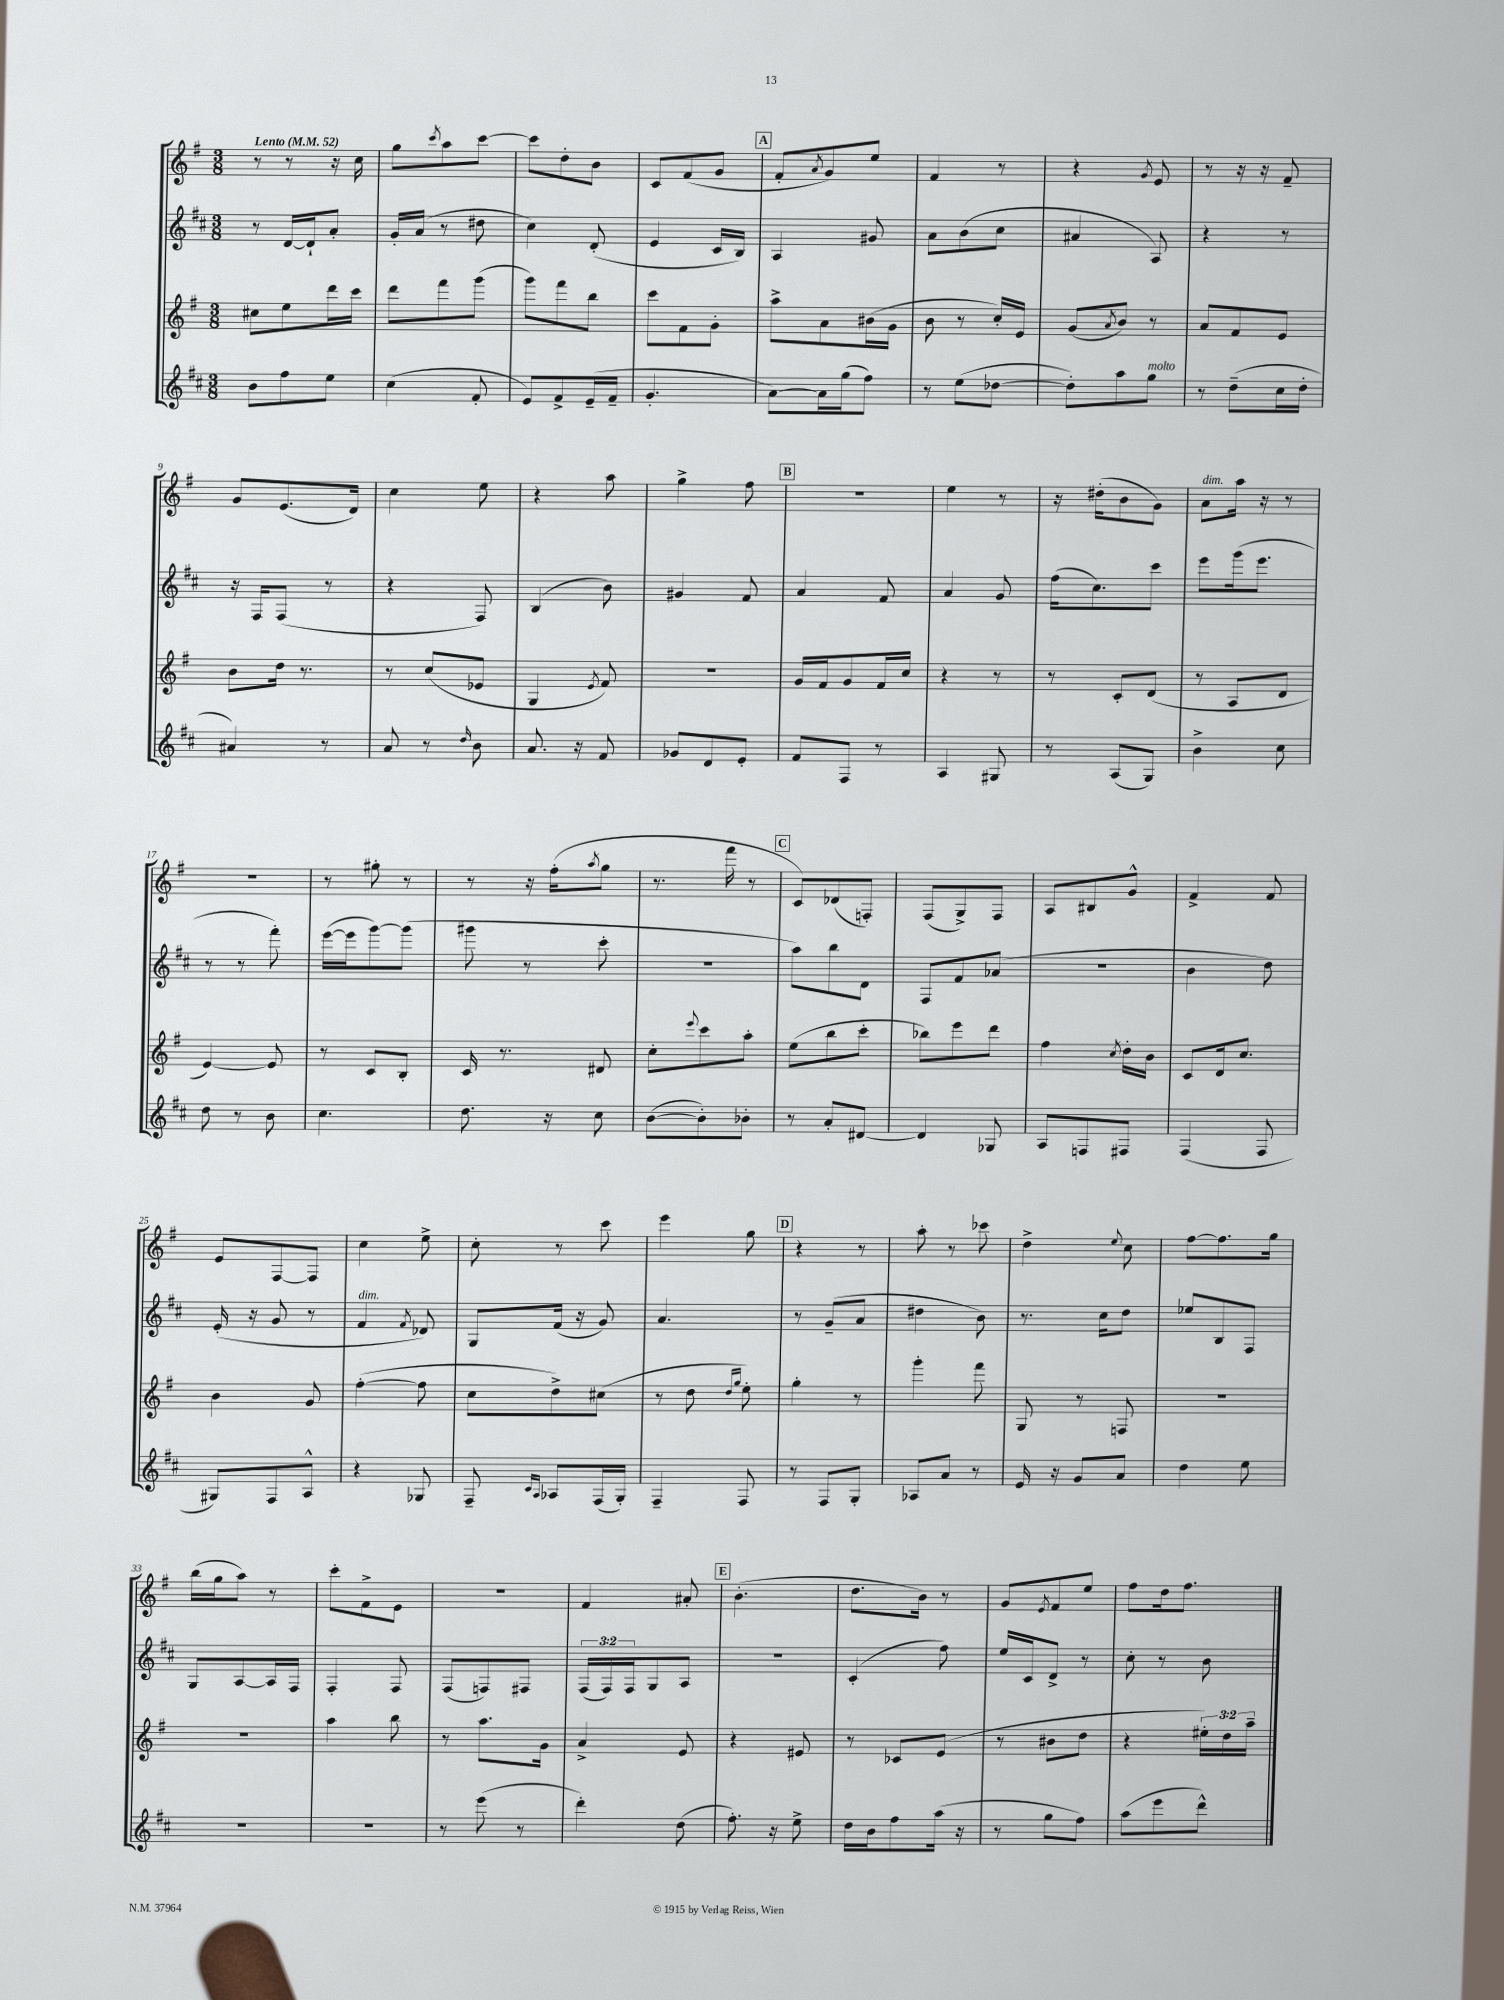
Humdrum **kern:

**kern	**kern	**kern	**kern
*part4	*part3	*part2	*part1
*staff4	*staff3	*staff2	*staff1
*clefG2	*clefG2	*clefG2	*clefG2
*k[f#c#]	*k[f#]	*k[f#c#]	*k[f#]
*M3/8	*M3/8	*M3/8	*M3/8
*MM52	*MM52	*MM52	*MM52
=1	=1	=1	=1
!	!	!	!LO:TX:a:B:t=Lento
8b\L	8cc#X\L	8r	8r
8ff#\	8ee\	[16d/LL	8r
.	.	16d`/J]	.
8ee\J	16ddd\L	8a'/J	16r
.	16ccc\JJ	.	16cc\
=2	=2	=2	=2
(4cc#\	8ddd\L	16g'/LL	8gg\L
.	.	(16a/JJ	.
.	.	.	8qccc/
.	8fff#\	8r	8aa\
8f#'/	(8ggg\J	8dd#X\	[8ccc\J
=3	=3	=3	=3
8e/L)	8ggg\L)	4cc#\)	8ccc\L]
8f#^/	8fff#\	.	8dd'\
(16e~/L	8bb\J	(8d'/	8b\J
16f#~/JJ	.	.	.
=4	=4	=4	=4
4.g'/	8ccc\L	4e/	8c/L
.	8f#\	.	(8f#/
.	8g'\J	16c#/LL	8g/J
.	.	16B/JJ)	.
!!LO:REH:place=s1:t=A
=5	=5	=5	=5
[8a\L)	8aa^\L	4A/	8f#'/L
.	.	.	8qa/
16a\L]	8a\	.	8g/)
(16gg\J	.	.	.
8ff#\J)	(16b#X\L	8g#X/	8ee/J
.	16g\JJ	.	.
=6	=6	=6	=6
8r	8b\	8a\L	4f#/
(8ee\L	8r	(8b\	.
[8dd-X\J	16cc'/LL)	8cc#\J	8r
.	16e/JJ	.	.
=7	=7	=7	=7
8dd-'\L])	(8g/L	4a#X/	4r
.	8qa/	.	.
8aa\	8b/J)	.	.
.	.	.	8qg/
!LO:TX:a:i:t=molto	!	!	!
8gg\J	8r	8A/)	8e/
=8	=8	=8	=8
8r	8a/L	4r	8r
(8dd~\L	8f#/	.	16r
.	.	.	16r
16cc#\L	8e/J	8r	8f#~/
16dd'\JJ	.	.	.
!!LO:LB:g=z
=9	=9	=9	=9
4a#X/)	8b\L	16r	8g/L
.	.	16F#/KL	.
.	16dd\Jk	(8F#/J	(8.e/
.	8.r	.	.
8r	.	8r	.
.	.	.	16d/Jk)
=10	=10	=10	=10
8a/	8r	4r	4cc\
8r	(8cc/L	.	.
16qqdd/	.	.	.
8b\	8e-X/J	8F#/)	8ee\
=11	=11	=11	=11
8.a/	4G/	(4B/	4r
16r	.	.	.
.	8qe/	.	.
8f#/	8f#/)	8b\)	8aa\
=12	=12	=12	=12
8g-X/L	4.r	4g#X/	4gg^\
8d/	.	.	.
8e'/J	.	8f#/	8ff#\
!!LO:REH:place=s1:t=B
=13	=13	=13	=13
8f#/L	16g/LL	4a/	4.r
.	16f#/J	.	.
8F#/J	8g/	.	.
8r	16f#/L	8f#/	.
.	16cc/JJ	.	.
=14	=14	=14	=14
4A/	4r	4a/	4ee\
8G#X/	8r	8g/	8r
=15	=15	=15	=15
8r	8r	(16ff#\KL	16r
.	.	8.cc#\)	(16dd#X'\KL
(8A/L	8c'/L	.	8b\
8G/J)	(8d/J	8ccc#\J	8g\J)
=16	=16	=16	=16
!	!	!	!LO:TX:a:i:t=dim.
4b^\	8r	8eee\L	8a\L
.	8A/L	(16ggg\k	16aa\Jk
.	.	8.eee\J	16r
8cc#\	8d/J	.	8r
!!LO:LB:g=z
=17	=17	=17	=17
8dd\	[4e/)	8r	4.r
8r	.	8r	.
8b\	8e/]	8fff#'\)	.
=18	=18	=18	=18
4.cc#\	8r	([16eee\LL	8r
.	.	16eee\J]	.
.	8c/L	[8ggg\)	8gg#X'\
.	8B'/J	(8ggg\J]	8r
=19	=19	=19	=19
8.dd\	16c/	8ggg#X\	8r
.	8.r	.	.
.	.	8r	16r
16r	.	.	(16ff#'\KL
.	.	.	8qaa/
8cc#\	8d#X/	8ccc#'\	8gg\J
=20	=20	=20	=20
([8b\L	8cc'\L	4.r	8.r
.	8qqeee/	.	.
8b'\])	8ccc\	.	.
.	.	.	16fff#\
8b-X'\J	8aa'\J	.	8r
!!LO:REH:place=s1:t=C
=21	=21	=21	=21
8r	(8ee\L	8aa\L)	8c/L)
8a'/L	8bb\	8bb\	(8d-X/
[8d#X/J	8ccc'\J	8d\J	8Fn'/J)
=22	=22	=22	=22
4d#/]	8bb-X\L)	8F#/L	(8F#/L
.	8eee\	8f#/	8G^/)
8G-X/	8ddd\J	(8a-X/J	8F#/J
=23	=23	=23	=23
8A/L	4ff#\	4.r	8A/L
8Fn/	.	.	8B#X/
.	8qcc/	.	.
8F#X/J	16dd'\LL	.	8g^^/J
.	16b\JJ	.	.
=24	=24	=24	=24
(4F#/	8c/L	4b\	4f#^/
.	16d/k	.	.
.	8.cc/J	.	.
8F#/	.	8dd\)	8f#/
!!LO:LB:g=z
=25	=25	=25	=25
8G#X/L)	4b\	(16e'/	8e/L
.	.	16r	.
8F#/	.	8g/	[8F#/
8A^^/J	8g/	8r	8F#/J]
=26	=26	=26	=26
!	!	!LO:TX:a:i:t=dim.	!
4r	([4ff#'\	4f#/	4cc\
.	.	8qf#/	.
8G-X/	8ff#\]	8d-X/)	8ee^\
=27	=27	=27	=27
8F#~/	8cc\L	8G/L	8cc'\
16qqc#/LL	.	.	.
16qqA/JJ	.	.	.
8A-X/L	8dd^\)	(16f#/Jk	8r
.	.	16r	.
(16F#/L	(8cc#X\J	8g/)	8ccc\
16G'/JJ)	.	.	.
=28	=28	=28	=28
4F#~/	8r	4.a/	4eee\
.	8dd\	.	.
.	16qqdd/LL	.	.
.	16qqgg/JJ	.	.
8F#/	8ee'\)	.	8gg\
!!LO:REH:place=s1:t=D
=29	=29	=29	=29
8r	4gg'\	8r	4r
8F#/L	.	(8g~/L	.
8G'/J	8r	8a/J	8r
=30	=30	=30	=30
8A-X/L	4ggg'\	4dd#X\	8aa'\
8a/J	.	.	8r
8r	8fff#\	8b\)	8ccc-X\
=31	=31	=31	=31
16e/	8G/	8.r	4dd^\
16r	.	.	.
8g/L	8r	.	.
.	.	16cc#\KL	.
.	.	.	8qqee/
8a/J	8Fn/	8dd\J	8cc\
=32	=32	=32	=32
4dd\	4.r	8ee-X/L	[8ff#\L
.	.	8B/	8.ff#\]
8ee\	.	8F#/J	.
.	.	.	16gg\Jk
!!LO:LB:g=z
=33	=33	=33	=33
4.r	4.r	8G/L	(16bb\LL
.	.	.	16gg\J
.	.	[8A/	8aa\J)
.	.	16A/L]	8r
.	.	16F#/JJ	.
=34	=34	=34	=34
4.r	4aa\	4F#'/	8ccc'\L
.	.	.	8f#^\
.	8bb\	8F#/	8e\J
=35	=35	=35	=35
8r	8r	(8F#/L	4.r
(8eee\	8.aa\L	8Fn/)	.
8r	.	8F#X/J	.
.	16g\Jk	.	.
=36	=36	=36	=36
4ddd'\)	4a^/	(24F#/LL	4f#/
.	.	24F#/)	.
.	.	24F#/J	.
.	.	8G/	.
(8dd\	8e/	8A/J	8a#X'/
!!LO:REH:place=s1:t=E
=37	=37	=37	=37
8.ff#'\)	4r	4.r	(4.b'\
16r	.	.	.
8ee^\	8e#X/	.	.
=38	=38	=38	=38
16dd\LL	8r	(4c#'/	8.dd\L
16b\J	.	.	.
8ff#\	8c-X/L	.	.
.	.	.	16b\Jk)
(16aa\Jk	(8e/J	8ff#\)	8r
16r	.	.	.
=39	=39	=39	=39
8r	8r	16ee/LL	8g/L
.	.	16c#/J	.
.	.	.	8qe/
8gg\L	8b#X\L	8d^/J	8f#/
8ff#\J)	8dd\J	8r	8ee/J
=40	=40	=40	=40
(8aa\L	4r	8cc#'\	8ff#\L
8eee\	.	8r	16dd\k
.	.	.	8.ff#\J
8ddd^^\J)	24ee#X'\LL)	8b\	.
.	24dd\	.	.
.	24aa~\JJ	.	.
==	==	==	==
*-	*-	*-	*-
